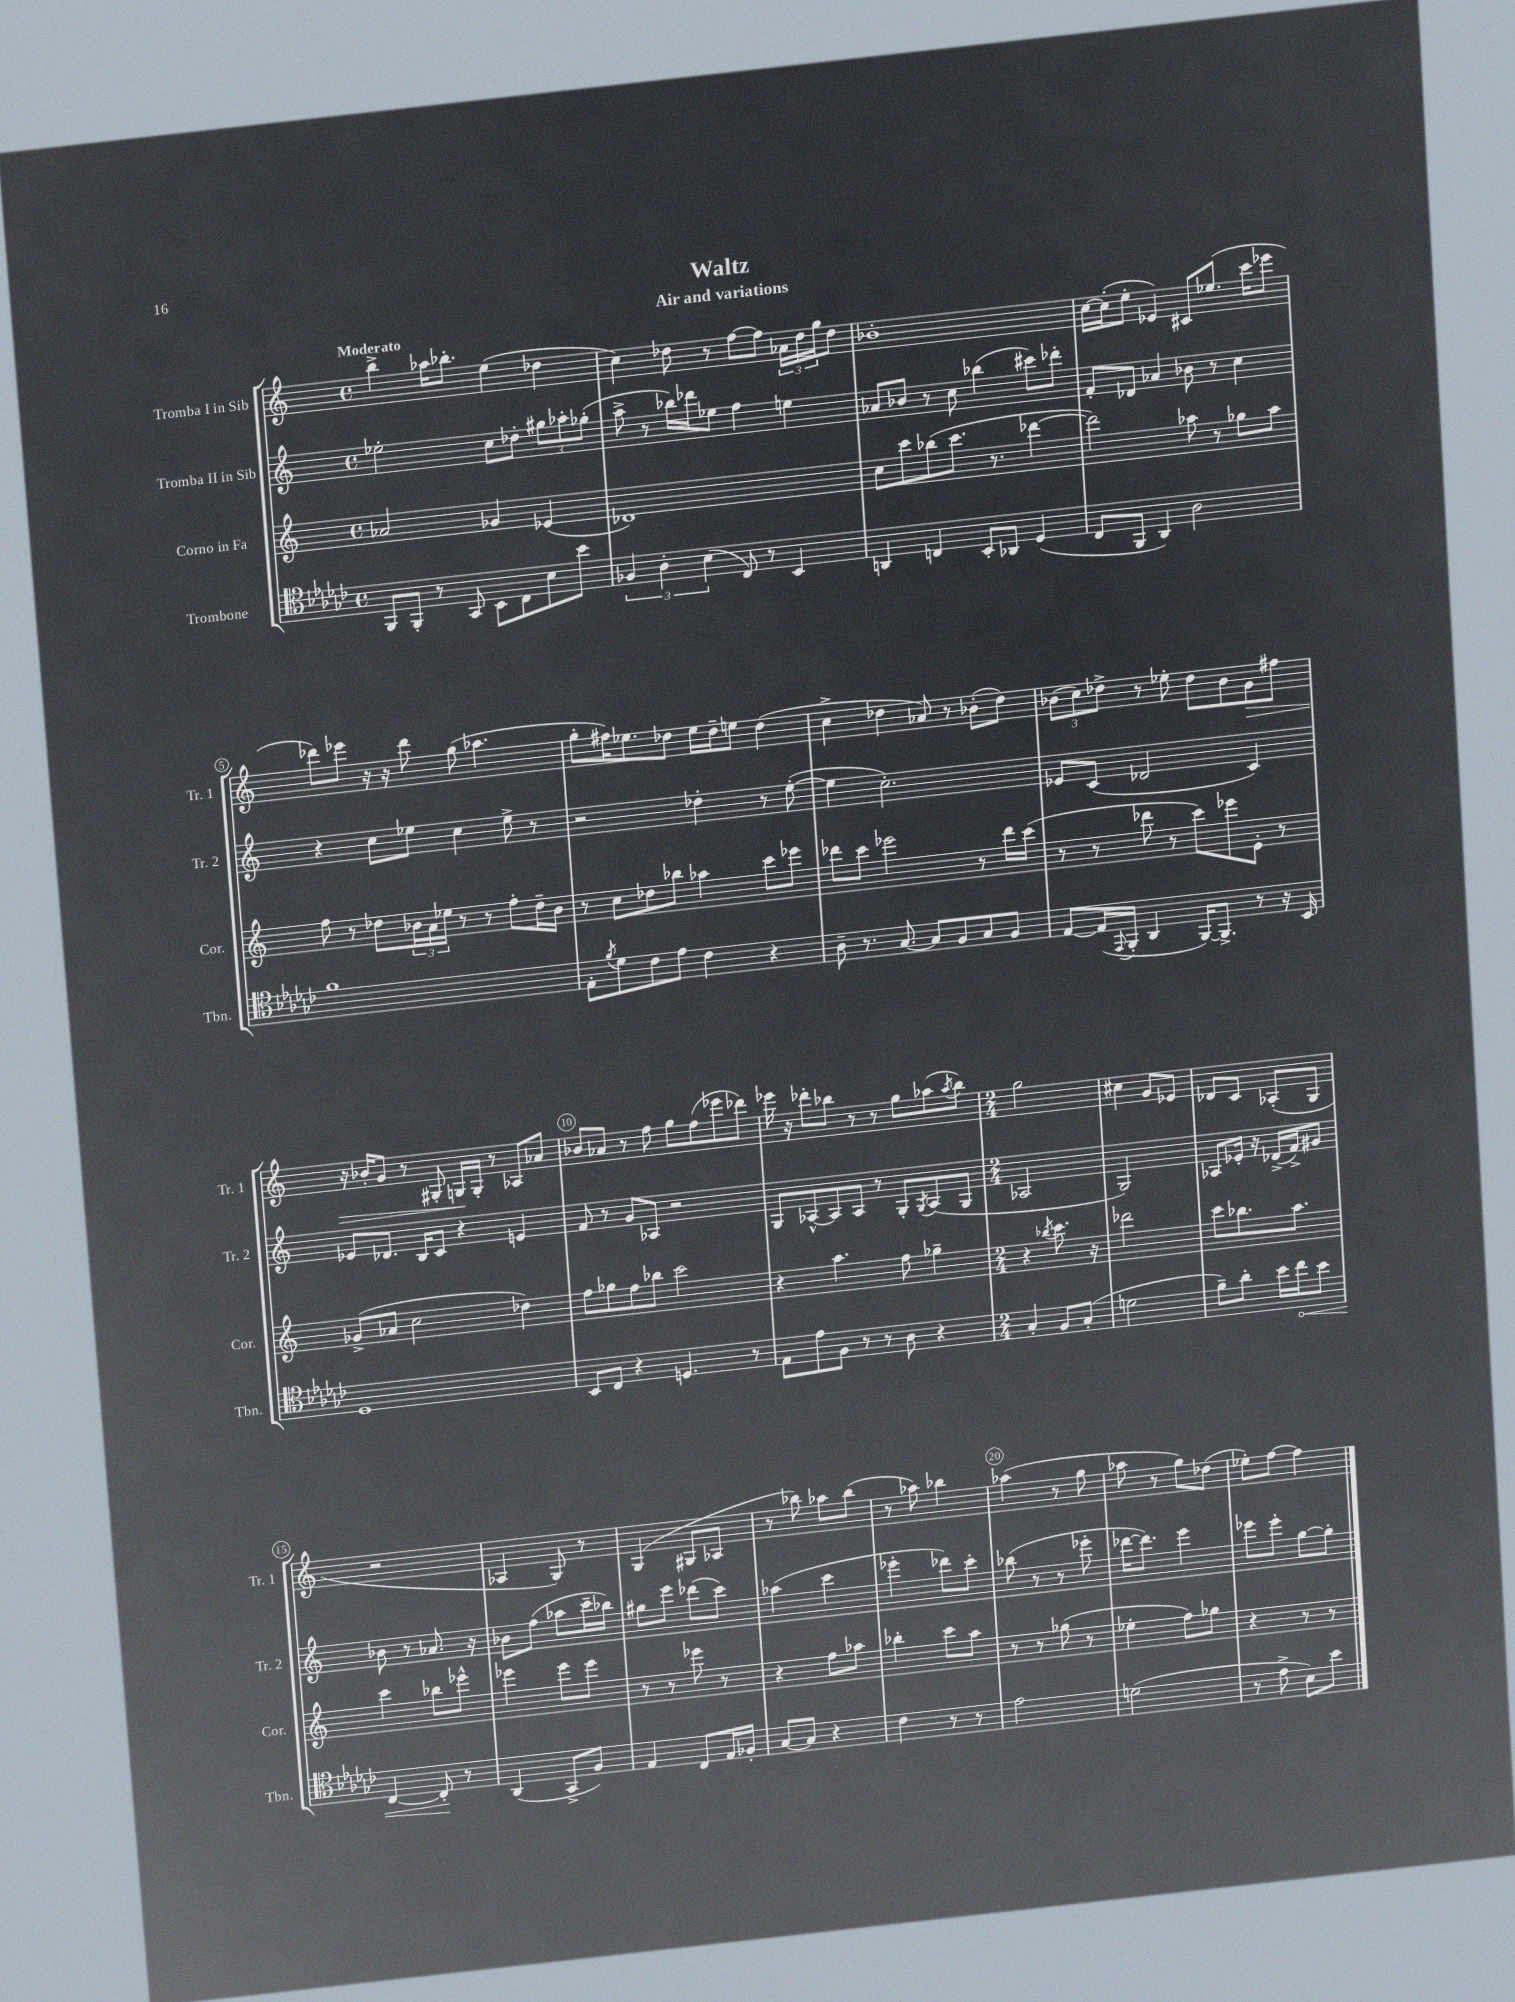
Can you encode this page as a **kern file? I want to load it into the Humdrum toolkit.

**kern	**kern	**kern	**kern
*staff4	*staff3	*staff2	*staff1
*clefC4	*clefG2	*clefG2	*clefG2
*k[b-e-a-d-g-c-]	*k[]	*k[]	*k[]
*M4/4	*M4/4	*M4/4	*M4/4
*met(c)	*met(c)	*met(c)	*met(c)
8FF	2a-	2ee-'	4bb^
8FF'	.	.	.
8r	.	.	16aa-
.	.	.	8.bb-'
8GG-	.	.	.
8BB-	4g-	8cc	(4ee
8C-	.	8dd-'	.
8B-	(4e-	12gg#	4dd-
.	.	12aa-'	.
8b-	.	.	.
.	.	(12gg-'	.
=	=	=	=
6F-	1d-)	8aa^	4cc)
.	.	8r	.
6A-'	.	.	.
.	.	16bb-)	8dd-
.	.	16ddd-	.
(6B-	.	.	.
.	.	8ee-	8r
8C-)	.	4ff	[8ff
8r	.	.	8ff]
4BB-	.	4ee	24a-
.	.	.	24dd-
.	.	.	24gg
.	.	.	8dd-
=	=	=	=
4AA	8cc	8a-	1b-'
.	8ccc	8b-	.
4C	(8bb-	8r	.
.	8.ccc	8cc	.
8BB-'	.	(4bb-	.
.	8.r	.	.
8AA-	.	.	.
(4D-	[4ddd-	8ccc#)	.
.	.	8ddd-'	.
=	=	=	=
8C-	2ddd-])	8f'	[16cc
.	.	.	(16cc']
8FF	.	8d-	8ee'
4AA-)	.	4a-	4e-)
2A-	8aa-	8b-	8c#
.	8r	8r	(8.ee-
.	8gg-	4cc	.
.	.	.	16ccc
.	8aa-	.	8eee-
=	=	=	=
1f	8ff	4r	8ddd-)
.	8r	.	8eee-
.	8dd-	8cc	16r
.	.	.	16r
.	24b-	8ee-	8ddd-
.	24a	.	.
.	24ee-	.	.
.	8r	4cc	(8gg
.	8r	.	4.aa-
.	8ff'	8ee-^	.
.	16dd-~	8r	.
.	16b-	.	.
=	=	=	=
8E-'	8r	2r	8gg'
8qf	.	.	.
8d-	8cc	.	16ff#)
.	.	.	8.ee-
8c-	8dd-	.	.
8e-	8bb-	.	8dd-
4c-	4aa-	4dd-'	16ee-
.	.	.	16dd-~
.	.	.	8ee
4r	8ccc	8r	(4dd-
.	8eee-	([8ee'	.
=	=	=	=
8A-~	8ddd-	4ee]	4cc^
8.r	8ccc	.	.
.	2eee-	2.cc')	4dd-
[8.G-	.	.	.
8G-]	.	.	8a-)
8F	.	.	8r
8G-	8r	.	(8b-'
8F	16ddd-	.	8dd-)
.	(16ccc	.	.
=	=	=	=
[8E-	8r	8e-	(12b-
.	.	.	12cc)
(16E-]	8r	(8c	.
.	.	.	12dd-^
8qqEE-	.	.	.
16FF'	.	.	.
4AA-	8ddd-	2d-	8r
.	8r	.	8ee-'
[16FF)	8ccc)	.	8dd-
8.FF^]	.	.	.
.	8eee-	.	8b-
8r	8e'	4c)	8g
16r	8r	.	8ff#
16BB-	.	.	.
=	=	=	=
1D-	(8g-^	8e-	16r
.	.	.	16b-'
.	8a-	8.d-	8g
.	2cc	.	8r
.	.	16B	.
.	.	8c	8G#'
.	.	4r	16G
.	.	.	16G'
.	.	.	8r
.	4dd-)	4e	8A-
.	.	.	8a-
=	=	=	=
8BB-	8ff	8f	8b-
8C-	8gg-	8r	8a-
4r	8ff	8g	8r
.	8bb-	8A-	8ff
4.D	2ccc	2r	8gg
.	.	.	(8ff
.	.	.	8eee-
8r	.	.	8ddd-)
=	=	=	=
8E-	4r	8G	16eee-
.	.	.	16r
8e-	.	[8A-^^	8ddd-'
8F	4.aa	8A-]	8bb-
8r	.	8A-	8r
8r	.	8r	8r
8A-	8ff	8G'	8gg
.	.	8qG	.
4r	4gg-~	(8A-	(8aa-
.	.	.	8qaa-
.	.	8G	8bb-)
=	=	=	=
*M2/4	*M2/4	*M2/4	*M2/4
4G-'	4r	2A-	2gg
.	8qbb-	.	.
8F	8.ccc	.	.
(8G-'	.	.	.
.	16r	.	.
=	=	=	=
2d	2ddd-	2G)	4cc#
.	.	.	8g
.	.	.	8e-
=	=	=	=
8f~)	8ccc	8A-	8d-
8a-'	8.bb-	16e-'	8c
.	.	16r	.
16b-	.	(16d-^	(8A-'
16cc-	8.aa	16f^)	.
8b-	.	8g#	8G
=	=	=	=
[4C-	4ccc	8b-	2r
.	.	8r	.
8C-']	8bb-	8.a-	.
8r	8eee-^^	.	.
.	.	16r	.
=	=	=	=
(4AA-	4eee-	8b-	4A-
.	.	(8ff	.
8GG-^	8eee-	8aa-	8G)
8F)	8eee-	16ccc~	8r
.	.	16bb-)	.
=	=	=	=
4E-	8r	8gg#	(4G
.	8r	8eee	.
8C-	8eee-	(8ddd-	8G#
16E-	8r	8ccc)	8A-
16F-'	.	.	.
=	=	=	=
[8G-	4r	(4aa-	8r
8G-]	.	.	8bb-)
4r	8ff	4ccc	8aa-
.	8aa-	.	(8bb-
=	=	=	=
4c-	4bb-'	4eee-'	8r
.	.	.	8aa-)
8r	8ccc	8ddd-)	4bb-
8r	8aa	8ccc'	.
=	=	=	=
2e-	8r	(8bb-	(4aa-
.	8r	8r	.
.	(8gg-	8r	8r
.	8r	8eee-'	8gg
=	=	=	=
(2d	4ee-'	[16ddd-	8aa-
.	.	8.ddd-])	.
.	.	.	8r
.	8ff)	4eee	8gg)
.	8gg-	.	(8dd-
=	=	=	=
8r	4r	8eee-	8ee-')
8e-^	.	8eee-'	[8ff
8B-)	8r	[8gg	4ff]
8b-	8r	8gg']	.
==	==	==	==
*-	*-	*-	*-
